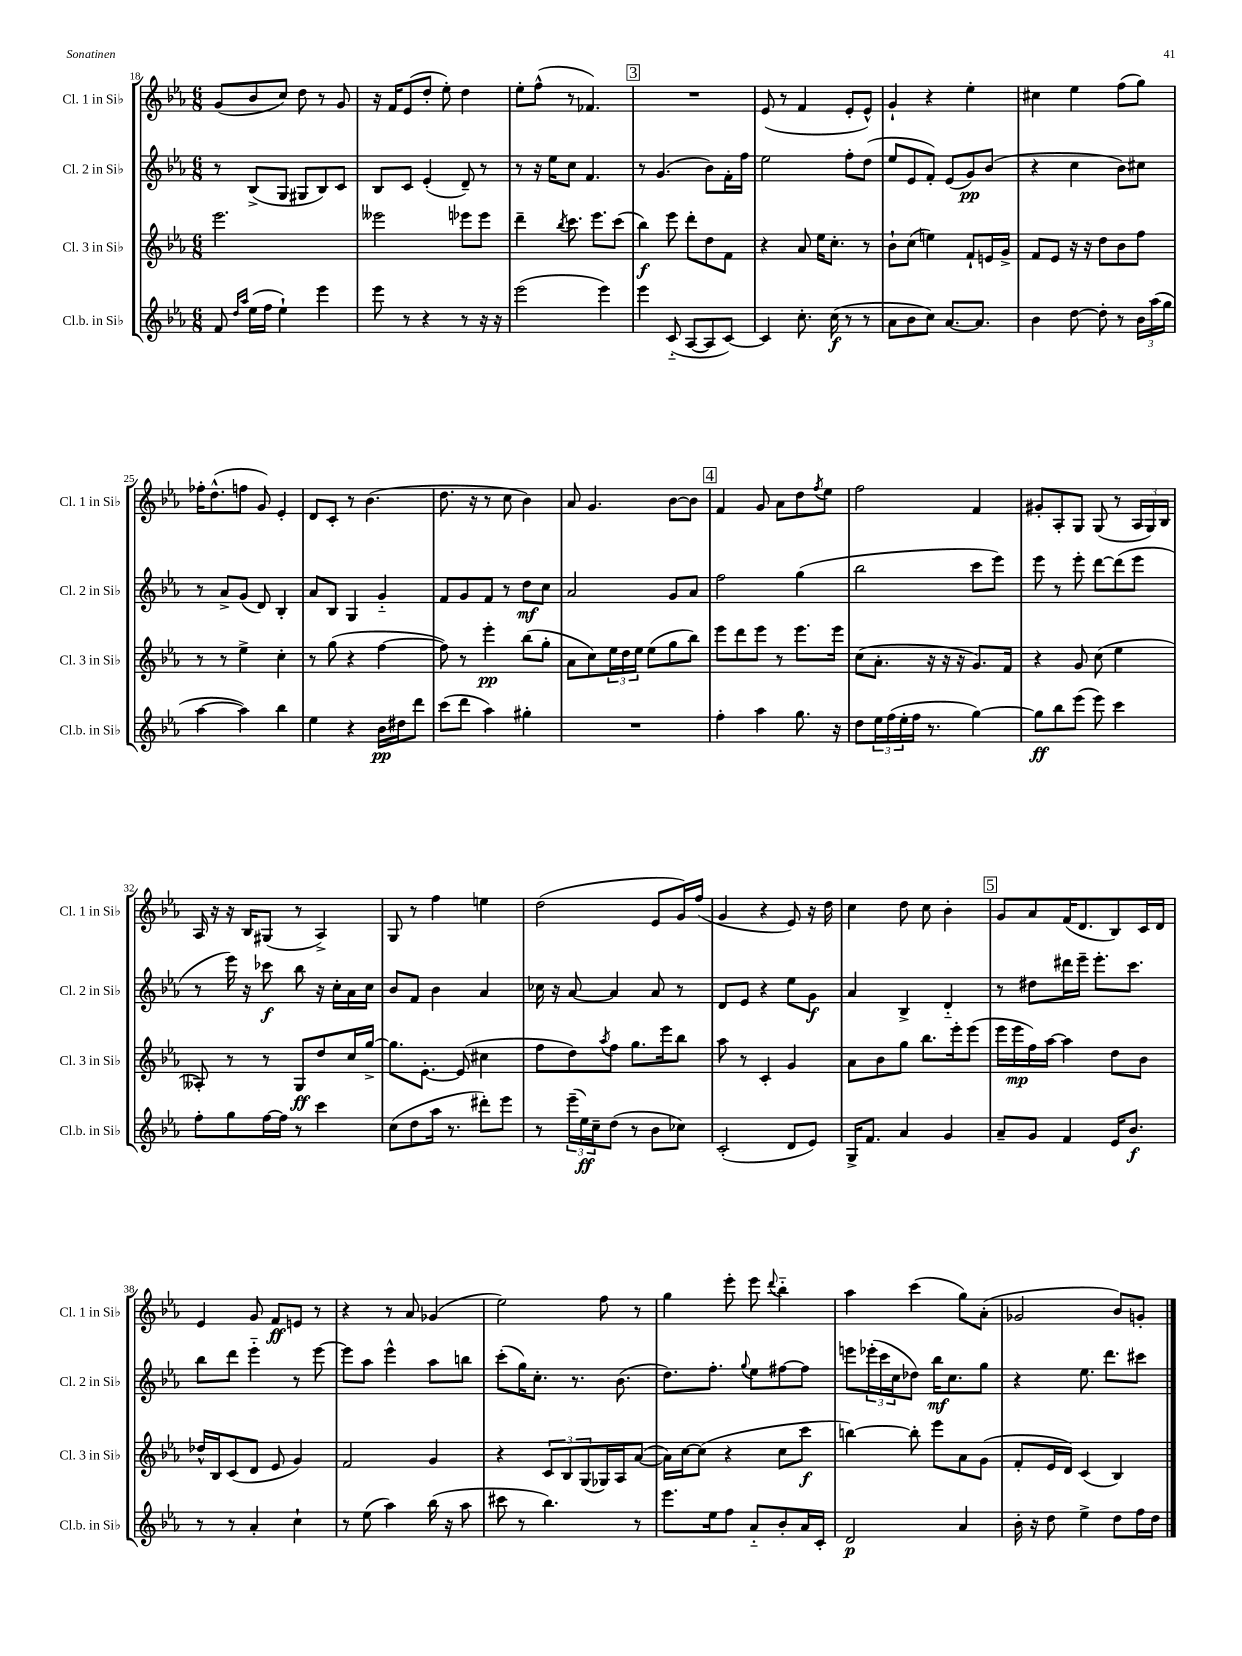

**kern	**dynam	**kern	**dynam	**kern	**dynam	**kern	**dynam
*part4	*part4	*part3	*part3	*part2	*part2	*part1	*part1
*staff4	*staff4	*staff3	*staff3	*staff2	*staff2	*staff1	*staff1
*I"Cl.b. in Si♭	*	*I"Cl. 3 in Si♭	*	*I"Cl. 2 in Si♭	*	*I"Cl. 1 in Si♭	*
*I'Cl.b. in Si♭	*	*I'Cl. 3 in Si♭	*	*I'Cl. 2 in Si♭	*	*I'Cl. 1 in Si♭	*
*clefG2	*	*clefG2	*	*clefG2	*	*clefG2	*
*k[b-e-a-]	*	*k[b-e-a-]	*	*k[b-e-a-]	*	*k[b-e-a-]	*
*M6/8	*	*M6/8	*	*M6/8	*	*M6/8	*
=18	=18	=18	=18	=18	=18	=18	=18
8f/	.	2.eee-\	.	8r	.	(8g/L	.
16qqdd/LL	.	.	.	.	.	.	.
16qqaa-/JJ	.	.	.	.	.	.	.
(16ee-\LL	.	.	.	(8B-^/L	.	8b-/	.
16ff\JJ	.	.	.	.	.	.	.
4ee-`\)	.	.	.	8G/J	.	8cc/J)	.
.	.	.	.	8G#X/L	.	8dd\	.
4eee-\	.	.	.	8B-/)	.	8r	.
.	.	.	.	8c/J	.	8g/	.
=19	=19	=19	=19	=19	=19	=19	=19
8eee-\	.	2eee--X\	.	8B-/L	.	16r	.
.	.	.	.	.	.	16f/KL	.
8r	.	.	.	8c/J	.	(8e-/	.
4r	.	.	.	(4e-'/	.	8dd'/J	.
.	.	.	.	.	.	8ee-'\)	.
8r	.	8eee-X\L	.	8d~/)	.	4dd\	.
16r	.	8eee-\J	.	8r	.	.	.
16r	.	.	.	.	.	.	.
=20	=20	=20	=20	=20	=20	=20	=20
(2eee-\	.	4ddd~\	.	8r	.	8ee-'\L	.
.	.	.	.	16r	.	(8ff^^\J	.
.	.	.	.	16ee-\KL	.	.	.
.	.	8qbb-/	.	.	.	.	.
.	.	8.ccc\	.	8cc\J	.	8r	.
.	.	.	.	4.f/	.	4.f-X/)	.
.	.	8.eee-\L	.	.	.	.	.
4eee-\)	.	.	.	.	.	.	.
.	.	(8ccc\J	.	.	.	.	.
!!LO:REH:place=s1:t=3
=21	=21	=21	=21	=21	=21	=21	=21
4eee-\	.	4bb-\)	f	8r	.	2.r	.
.	.	.	.	(4.g/	.	.	.
(8c/	.	8eee-\	.	.	.	.	.
[8A-/L	.	8ddd'\L	.	.	.	.	.
8A-/]	.	8dd\	.	8b-\L)	.	.	.
[8c/J)	.	8f\J	.	16f'\L	.	.	.
.	.	.	.	16ff\JJ	.	.	.
=22	=22	=22	=22	=22	=22	=22	=22
4c/]	.	4r	.	2ee-\	.	(8e-/	.
.	.	.	.	.	.	8r	.
8.cc'\	.	8a-/	.	.	.	4f/	.
.	.	16ee-\KL	.	.	.	.	.
(16cc\	f	8.cc'\J	.	.	.	.	.
8r	.	.	.	8ff'\L	.	8e-'/L	.
8r	.	8r	.	(8dd\J	.	8e-^^/J)	.
=23	=23	=23	=23	=23	=23	=23	=23
8a-\L	.	8b-`\L	.	8ee-/L	.	4g`/	.
8b-\	.	(8cc\J	.	8e-/	.	.	.
8cc\J)	.	4een\)	.	8f'/J)	.	4r	.
[8.a-/L	.	.	.	(8e-/L	.	.	.
.	.	8f`/L	.	8g/)	pp	4ee-'\	.
8.a-/J]	.	.	.	.	.	.	.
.	.	16en/L	.	(8b-/J	.	.	.
.	.	16g^/JJ	.	.	.	.	.
=24	=24	=24	=24	=24	=24	=24	=24
4b-\	.	8f/L	.	4r	.	4cc#X\	.
.	.	8e-/J	.	.	.	.	.
[8dd\	.	16r	.	4cc\	.	4ee-\	.
.	.	16r	.	.	.	.	.
8dd'\]	.	8dd\L	.	.	.	.	.
8r	.	8b-\	.	8b-\L)	.	(8ff\L	.
24b-\LL	.	8ff\J	.	8cc#X\J	.	8gg\J)	.
(24aa-\	.	.	.	.	.	.	.
24gg\JJ	.	.	.	.	.	.	.
!!LO:LB:g=z
=25	=25	=25	=25	=25	=25	=25	=25
[4aa-\	.	8r	.	8r	.	16ff-X'\KL	.
.	.	.	.	.	.	(8.dd^^\	.
.	.	8r	.	8a-^/L	.	.	.
4aa-\])	.	4ee-^\	.	(8g/J	.	8ffn\J	.
.	.	.	.	8d/)	.	8g/)	.
4bb-\	.	4cc'\	.	4B-'/	.	4e-'/	.
=26	=26	=26	=26	=26	=26	=26	=26
4ee-\	.	8r	.	8a-/L	.	8d/L	.
.	.	(8gg\	.	8B-/J	.	8c'/J	.
4r	.	4r	.	4G/	.	8r	.
.	.	.	.	.	.	(4.b-\	.
16b-\LL	pp	[4ff\	.	4g/	.	.	.
16dd#X\J	.	.	.	.	.	.	.
8ddd\J	.	.	.	.	.	.	.
=27	=27	=27	=27	=27	=27	=27	=27
(8ccc\L	.	8ff\])	.	8f/L	.	8.dd\	.
8ddd\J	.	8r	.	8g/	.	.	.
.	.	.	.	.	.	16r	.
4aa-\)	.	4eee-'\	pp	8f/J	.	8r	.
.	.	.	.	8r	.	8cc\	.
4gg#X'\	.	(8bb-\L	.	8dd\L	mf	4b-\)	.
.	.	8gg'\J	.	8cc\J	.	.	.
=28	=28	=28	=28	=28	=28	=28	=28
2.r	.	8a-\L	.	2a-/	.	8a-/	.
.	.	8cc\)	.	.	.	4.g/	.
.	.	24ee-\L	.	.	.	.	.
.	.	24dd\	.	.	.	.	.
.	.	24ee-\JJ	.	.	.	.	.
.	.	(8ee-\L	.	.	.	.	.
.	.	8gg\	.	8g/L	.	[8b-\L	.
.	.	8bb-\J)	.	8a-/J	.	8b-\J]	.
!!LO:REH:place=s1:t=4
=29	=29	=29	=29	=29	=29	=29	=29
4ff'\	.	8eee-\L	.	2ff\	.	4f/	.
.	.	8ddd\	.	.	.	.	.
4aa-\	.	8eee-\J	.	.	.	8g/	.
.	.	8r	.	.	.	8a-\L	.
8.gg\	.	8.eee-\L	.	(4gg\	.	8dd\	.
.	.	.	.	.	.	8qff/	.
.	.	.	.	.	.	8ee-\J	.
16r	.	16eee-\Jk	.	.	.	.	.
=30	=30	=30	=30	=30	=30	=30	=30
8dd\L	.	(8cc\L	.	2bb-\	.	2ff\	.
24ee-\L	.	8.a-'\J	.	.	.	.	.
(24ff\	.	.	.	.	.	.	.
24ee-'\	.	.	.	.	.	.	.
16ff\JJ	.	.	.	.	.	.	.
8.r	.	16r	.	.	.	.	.
.	.	16r	.	.	.	.	.
.	.	16r	.	.	.	.	.
[4gg\)	.	8.g/L)	.	8ccc\L	.	4f/	.
.	.	.	.	8eee-\J)	.	.	.
.	.	16f/Jk	.	.	.	.	.
=31	=31	=31	=31	=31	=31	=31	=31
8gg\L]	ff	4r	.	8eee-\	.	8g#X'/L	.
8bb-\	.	.	.	8r	.	8A-'/	.
(8eee-\J	.	8g/	.	8eee-'\	.	8G/J	.
8eee-\)	.	(8cc\	.	[8ddd\L	.	(8G/	.
4ccc\	.	4ee-\	.	(8ddd\]	.	8r	.
.	.	.	.	8eee-\J	.	24A-/LL	.
.	.	.	.	.	.	24G/)	.
.	.	.	.	.	.	24B-/JJ	.
!!LO:LB:g=z
=32	=32	=32	=32	=32	=32	=32	=32
8ff'\L	.	8A--X'/)	.	8r	.	16A-/	.
.	.	.	.	.	.	16r	.
8gg\	.	8r	.	16eee-\)	.	16r	.
.	.	.	.	16r	.	16B-/KL	.
[16ff\L	.	8r	.	8ccc-X\	f	(8G#X/J	.
16ff\JJ]	.	.	.	.	.	.	.
8r	.	8G/L	ff	8bb-\	.	8r	.
4ccc\	.	8dd/	.	16r	.	4A-^/)	.
.	.	.	.	16cc'\LL	.	.	.
.	.	16cc/L	.	16a-\	.	.	.
.	.	[16gg^/JJ	.	16cc\JJ	.	.	.
=33	=33	=33	=33	=33	=33	=33	=33
(8cc\L	.	8.gg\L]	.	8b-/L	.	8G/	.
8dd\	.	.	.	8f/J	.	8r	.
.	.	[8.e-'\J	.	.	.	.	.
16aa-\Jk	.	.	.	4b-\	.	4ff\	.
8.r	.	.	.	.	.	.	.
.	.	(8e-/]	.	.	.	.	.
8ddd#X'\L)	.	4cc#X\	.	4a-/	.	4een\	.
8eee-\J	.	.	.	.	.	.	.
=34	=34	=34	=34	=34	=34	=34	=34
8r	.	8ff\L	.	16cc-X\	.	(2dd\	.
.	.	.	.	16r	.	.	.
(24eee-~\LL	.	8dd\)	.	[8a-/	.	.	.
24ee-\)	ff	.	.	.	.	.	.
24cc~\J	.	.	.	.	.	.	.
.	.	8qaa-/	.	.	.	.	.
(8dd\J	.	8ff\J	.	4a-/]	.	.	.
8r	.	8.gg\L	.	.	.	.	.
8b-\L	.	.	.	8a-/	.	8e-/L	.
.	.	16eee-\k	.	.	.	.	.
8cc-X\J)	.	8bb-\J	.	8r	.	16g/L)	.
.	.	.	.	.	.	(16ff/JJ	.
=35	=35	=35	=35	=35	=35	=35	=35
(2c'/	.	8aa-\	.	8d/L	.	4g/	.
.	.	8r	.	8e-/J	.	.	.
.	.	4c'/	.	4r	.	4r	.
8d/L	.	4g/	.	8ee-\L	.	8e-/)	.
8e-/J)	.	.	.	8g\J	f	16r	.
.	.	.	.	.	.	16dd\	.
=36	=36	=36	=36	=36	=36	=36	=36
16G^/KL	.	8a-\L	.	4a-/	.	4cc\	.
8.f/J	.	.	.	.	.	.	.
.	.	8b-\	.	.	.	.	.
4a-/	.	8gg\J	.	4B-^/	.	8dd\	.
.	.	8.bb-\L	.	.	.	8cc\	.
4g/	.	.	.	4d/	.	4b-'\	.
.	.	16eee-'\k	.	.	.	.	.
.	.	(8eee-\J	.	.	.	.	.
!!LO:REH:place=s1:t=5
=37	=37	=37	=37	=37	=37	=37	=37
8a-~/L	.	16eee-\LL	.	8r	.	8g/L	.
.	.	16eee-\	mp	.	.	.	.
8g/J	.	16ff\)	.	8dd#X\L	.	8a-/	.
.	.	[16aa-\JJ	.	.	.	.	.
4f/	.	4aa-\]	.	16ddd#X\L	.	(16f/K	.
.	.	.	.	16eee-~\JJ	.	8.d/	.
.	.	.	.	8.eee-'\L	.	.	.
16e-/KL	.	8dd\L	.	.	.	8B-/)	.
8.b-/J	f	.	.	8.ccc\J	.	.	.
.	.	8b-\J	.	.	.	16c/L	.
.	.	.	.	.	.	16d/JJ	.
!!LO:LB:g=z
=38	=38	=38	=38	=38	=38	=38	=38
8r	.	16dd-X^^/LL	.	8bb-\L	.	4e-/	.
.	.	16B-/J	.	.	.	.	.
8r	.	(8c/	.	8ddd\J	.	.	.
4a-'/	.	8d/J	.	4eee-\	.	8g/	.
.	.	8e-/	.	.	.	8f/L	ff
4cc`\	.	4g/)	.	8r	.	8en/J	.
.	.	.	.	[8eee-\	.	8r	.
=39	=39	=39	=39	=39	=39	=39	=39
8r	.	2f/	.	8eee-\L]	.	4r	.
(8ee-\	.	.	.	8aa-\J	.	.	.
4aa-\)	.	.	.	4eee-^^\	.	8r	.
.	.	.	.	.	.	8a-/	.
(16bb-\	.	4g/	.	8aa-\L	.	(4g-X/	.
16r	.	.	.	.	.	.	.
8aa-\	.	.	.	8bbn\J	.	.	.
=40	=40	=40	=40	=40	=40	=40	=40
8ccc#X\	.	4r	.	(8ccc'\L	.	2ee-\)	.
8r	.	.	.	16gg\K)	.	.	.
.	.	.	.	8.cc'\J	.	.	.
4.bb-\)	.	12c/L	.	.	.	.	.
.	.	12B-/	.	.	.	.	.
.	.	.	.	8.r	.	.	.
.	.	(12G/	.	.	.	.	.
.	.	16G-X/L)	.	.	.	8ff\	.
.	.	16A-/J	.	(8.b-\	.	.	.
8r	.	([8a-/J	.	.	.	8r	.
=41	=41	=41	=41	=41	=41	=41	=41
8.eee-\L	.	16a-\LL])	.	8.dd\L)	.	4gg\	.
.	.	[16cc\J	.	.	.	.	.
.	.	(8cc\J]	.	.	.	.	.
16ee-\k	.	.	.	8.ff'\J	.	.	.
8ff\J	.	4r	.	.	.	8eee-'\	.
.	.	.	.	8qqgg/	.	.	.
8a-/L	.	.	.	8ee-\L	.	8eee-\	.
.	.	.	.	.	.	8qqddd/	.
8b-'/	.	8cc\L	.	[8ff#X\	.	4bb-\	.
16a-/L	.	8ccc\J	f	8ff#\J]	.	.	.
16c'/JJ	.	.	.	.	.	.	.
=42	=42	=42	=42	=42	=42	=42	=42
2d/	p	[4bbn\)	.	8eeen\L	.	4aa-\	.
.	.	.	.	(24eee-X'\L	.	.	.
.	.	.	.	24ccc\	.	.	.
.	.	.	.	24cc\J	.	.	.
.	.	8bb'\]	.	8dd-X\J)	.	(4ccc\	.
.	.	8eee-\L	.	16bb-\KL	mf	.	.
.	.	.	.	8.cc\	.	.	.
4a-/	.	8a-\	.	.	.	8gg\L)	.
.	.	(8g\J	.	8gg\J	.	(8a-'\J	.
=43	=43	=43	=43	=43	=43	=43	=43
16b-'\	.	8f'/L	.	4r	.	2g-X/	.
16r	.	.	.	.	.	.	.
8dd\	.	16e-/L	.	.	.	.	.
.	.	16d/JJ)	.	.	.	.	.
4ee-^\	.	(4c/	.	8.ee-\	.	.	.
.	.	.	.	8.ddd\L	.	.	.
8dd\L	.	4B-/)	.	.	.	8b-/L)	.
16ff\L	.	.	.	8ccc#X\J	.	8gn'/J	.
16dd\JJ	.	.	.	.	.	.	.
==	==	==	==	==	==	==	==
*-	*-	*-	*-	*-	*-	*-	*-
